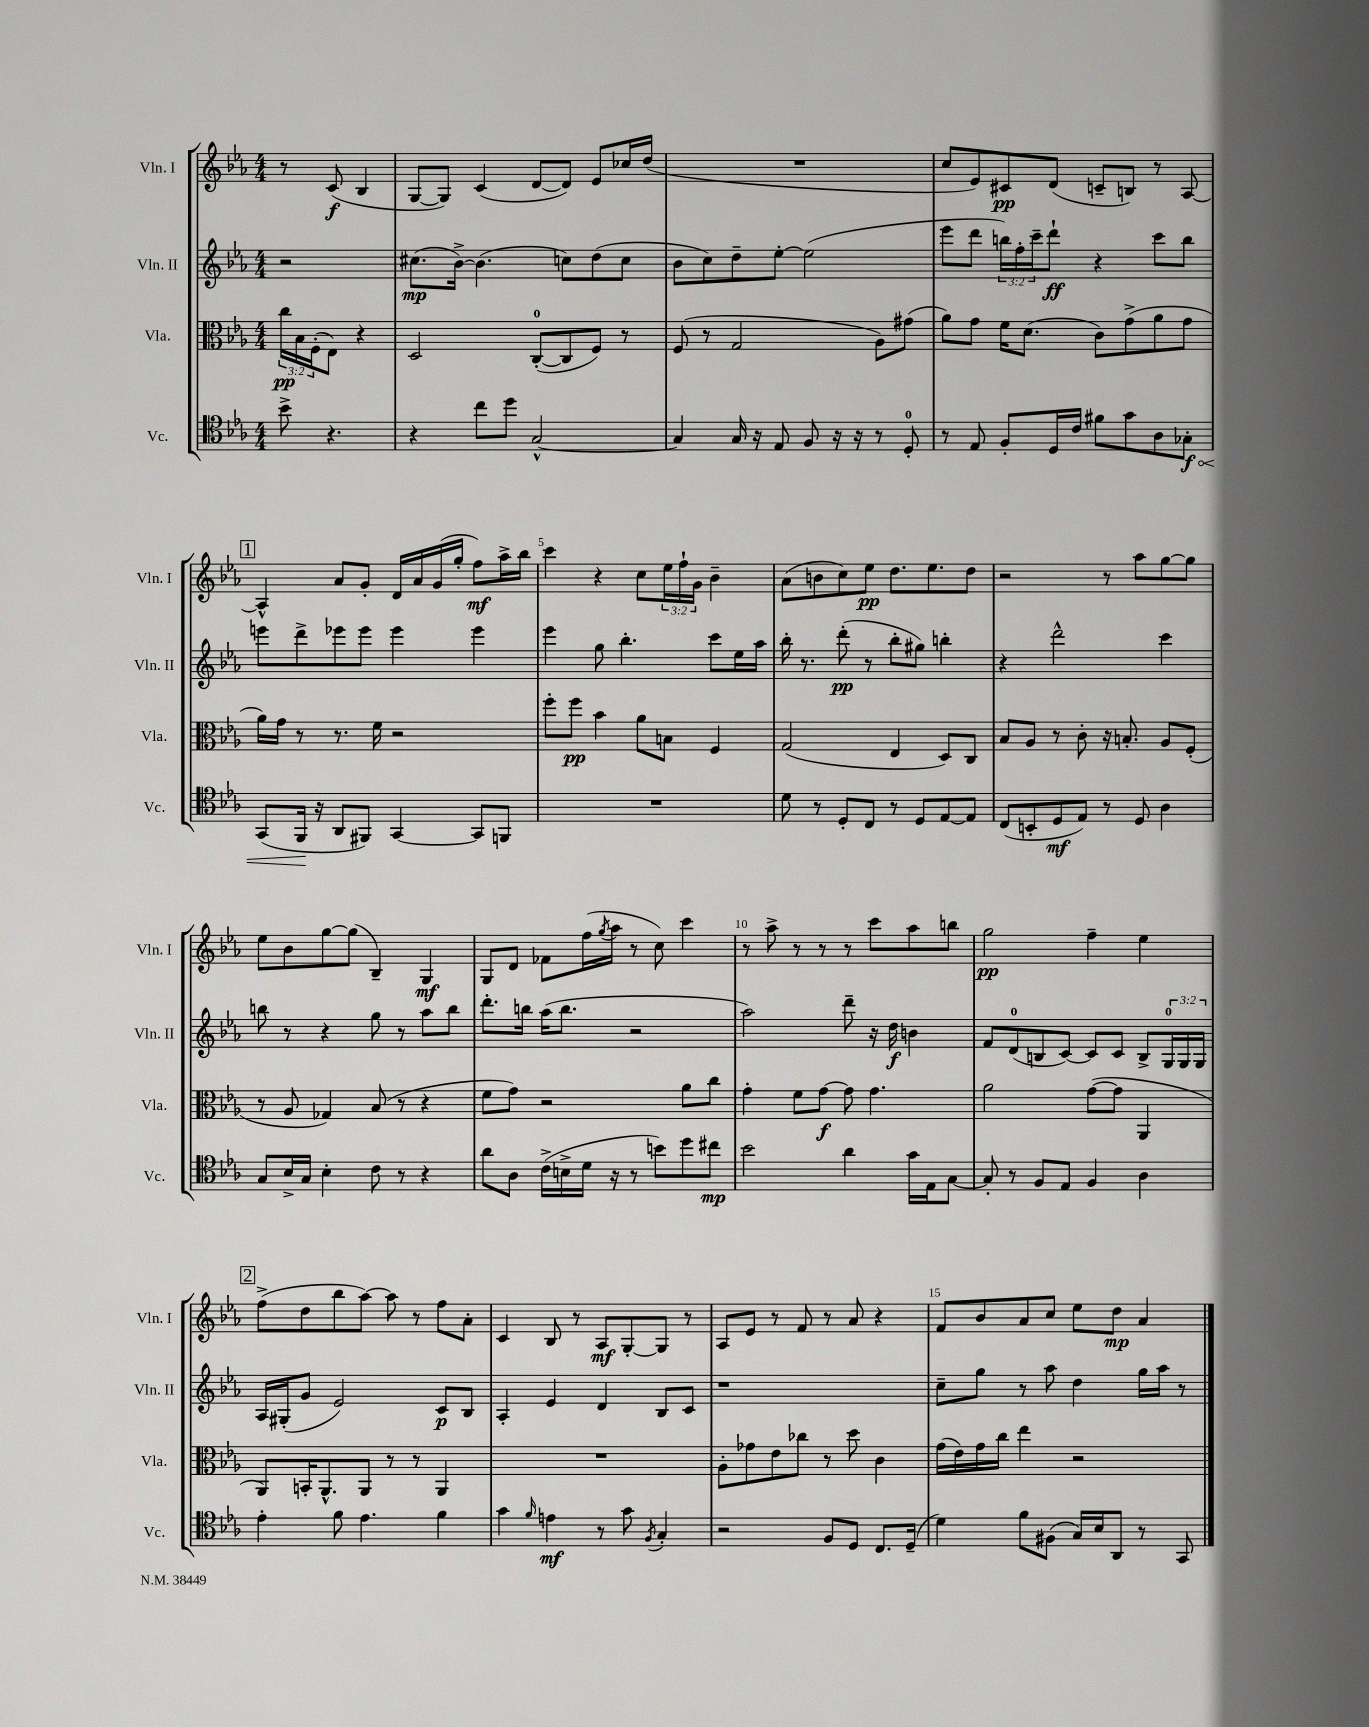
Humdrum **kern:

**kern	**dynam	**kern	**dynam	**kern	**dynam	**kern	**dynam
*part4	*part4	*part3	*part3	*part2	*part2	*part1	*part1
*staff4	*staff4	*staff3	*staff3	*staff2	*staff2	*staff1	*staff1
*I"Vc.	*	*I"Vla.	*	*I"Vln. II	*	*I"Vln. I	*
*I'Vc.	*	*I'Vla.	*	*I'Vln. II	*	*I'Vln. I	*
*clefC4	*	*clefC3	*	*clefG2	*	*clefG2	*
*k[b-e-a-]	*	*k[b-e-a-]	*	*k[b-e-a-]	*	*k[b-e-a-]	*
*M4/4	*	*M4/4	*	*M4/4	*	*M4/4	*
=	=	=	=	=	=	=	=
8b-^\	.	24cc\LL	pp	2r	.	8r	.
.	.	24B-\	.	.	.	.	.
.	.	(24F'\J	.	.	.	.	.
4.r	.	8E-\J)	.	.	.	(8c/	f
.	.	4r	.	.	.	4B-/	.
=1	=1	=1	=1	=1	=1	=1	=1
4r	.	2D/	.	(8.cc#X\L	mp	[8G/L	.
.	.	.	.	.	.	8G/J])	.
.	.	.	.	[16b-^\Jk)	.	.	.
8cc\L	.	.	.	(4.b-\]	.	(4c/	.
8dd\J	.	.	.	.	.	.	.
[2G^^/	.	([8C'/L	.	.	.	[8d/L	.
.	.	8C/]	.	8ccn\L)	.	8d/J])	.
.	.	8F/J)	.	(8dd\	.	8e-/L	.
.	.	8r	.	8cc\J	.	16cc-X/L	.
.	.	.	.	.	.	(16dd/JJ	.
=2	=2	=2	=2	=2	=2	=2	=2
4G/]	.	(8F/	.	8b-\L	.	1r	.
.	.	8r	.	8cc\)	.	.	.
16G/	.	2G/	.	8dd~\	.	.	.
16r	.	.	.	.	.	.	.
8E-/	.	.	.	[8ee-'\J	.	.	.
8F/	.	.	.	(2ee-\]	.	.	.
16r	.	.	.	.	.	.	.
16r	.	.	.	.	.	.	.
8r	.	8A-\L)	.	.	.	.	.
8D'/	.	(8g#X\J	.	.	.	.	.
=3	=3	=3	=3	=3	=3	=3	=3
8r	.	8a-\L)	.	8eee-\L	.	8cc/L	.
8E-/	.	8g\J	.	8ddd\J	.	8e-/)	.
8F'/L	.	16f\KL	.	24bbn\LL)	.	8c#X/	pp
.	.	.	.	24ff'\	.	.	.
.	.	(8.d\J	.	.	.	.	.
.	.	.	.	24ccc~\J	.	.	.
16D/L	.	.	.	8ddd`\J	ff	(8d/J	.
16c/JJ	.	.	.	.	.	.	.
8f#X\L	.	8c\L)	.	4r	.	8cn~/L	.
8g\	.	(8g^\	.	.	.	8Bn/J)	.
8A-\	.	8a-\	.	8ccc\L	.	8r	.
!	!LO:HP:b	!	!	!	!	!	!
8G-X'\J	< f	8g\J	.	8bb\J	.	[8A-/	.
!!LO:LB:g=z
!!LO:REH:place=s1:t=1
=4	=4	=4	=4	=4	=4	=4	=4
(8GG/L	.	16a-\LL)	.	8eeen\L	.	4A-^^/]	.
.	.	16g\JJ	.	.	.	.	.
16FF/Jk	.	8r	.	8ddd^\	.	.	.
16r	[	.	.	.	.	.	.
8AA-/L	.	8.r	.	8eee-X\	.	8a-/L	.
8FF#X/J)	.	.	.	8eee-\J	.	8g'/J	.
.	.	16f\	.	.	.	.	.
[4GG/	.	2r	.	4eee-\	.	16d/LL	.
.	.	.	.	.	.	16a-/	.
.	.	.	.	.	.	(16g/	.
.	.	.	.	.	.	16gg'/JJ	.
8GG/L]	.	.	.	4eee-\	.	8ff\L)	mf
8FFn/J	.	.	.	.	.	16aa-^\L	.
.	.	.	.	.	.	16bb-\JJ	.
=5	=5	=5	=5	=5	=5	=5	=5
1r	.	8ff'\L	.	4eee-\	.	4ccc\	.
.	.	8ff\J	pp	.	.	.	.
.	.	4b-\	.	8gg\	.	4r	.
.	.	.	.	4.bb-'\	.	.	.
.	.	8a-\L	.	.	.	8cc\L	.
.	.	8Bn\J	.	.	.	24ee-\L	.
.	.	.	.	.	.	24ff`\	.
.	.	.	.	.	.	24g\JJ	.
.	.	4F/	.	8ccc\L	.	4b-~\	.
.	.	.	.	16ee-\L	.	.	.
.	.	.	.	16aa-\JJ	.	.	.
=6	=6	=6	=6	=6	=6	=6	=6
8d\	.	(2G/	.	16bb-'\	.	(8a-\L	.
.	.	.	.	8.r	.	.	.
8r	.	.	.	.	.	8bn\	.
8D'/L	.	.	.	(8ddd'\	pp	8cc\)	.
8C/J	.	.	.	8r	.	8ee-\J	pp
8r	.	4E-/	.	8bb-'\L	.	8.dd\L	.
8D/L	.	.	.	8gg#X\J)	.	.	.
.	.	.	.	.	.	8.ee-\	.
[8E-/	.	8D/L)	.	4bbn'\	.	.	.
8E-/J]	.	8C/J	.	.	.	8dd\J	.
=7	=7	=7	=7	=7	=7	=7	=7
(8C/L	.	8B-/L	.	4r	.	2r	.
8BBn'/	.	8A-/J	.	.	.	.	.
8D/	mf	8r	.	2ddd^^\	.	.	.
8E-/J)	.	8c'\	.	.	.	.	.
8r	.	16r	.	.	.	8r	.
.	.	8.Bn'/	.	.	.	.	.
8D/	.	.	.	.	.	8aa-\L	.
4A-\	.	8A-/L	.	4ccc\	.	[8gg\	.
.	.	(8F'/J	.	.	.	8gg\J]	.
!!LO:LB:g=z
=8	=8	=8	=8	=8	=8	=8	=8
8G/L	.	8r	.	8bbn\	.	8ee-\L	.
16B-^/L	.	8A-/	.	8r	.	8b-\	.
16G/JJ	.	.	.	.	.	.	.
4B-'\	.	4G-X/)	.	4r	.	[8gg\	.
.	.	.	.	.	.	(8gg\J]	.
8c\	.	(8B-/	.	8gg\	.	4B-~/)	.
8r	.	8r	.	8r	.	.	.
4r	.	4r	.	8aa-\L	.	4G/	mf
.	.	.	.	8bb\J	.	.	.
=9	=9	=9	=9	=9	=9	=9	=9
8a-\L	.	8f\L	.	8.ddd'\L	.	8G/L	.
8A-\J	.	8g\J)	.	.	.	8d/J	.
.	.	.	.	16bbn\Jk	.	.	.
(16c^\LL	.	2r	.	(16aa-\KL	.	8f-X\L	.
16Bn^\	.	.	.	8.bb\J	.	.	.
16d\JJ	.	.	.	.	.	(16ff\L	.
.	.	.	.	.	.	8qgg/	.
16r	.	.	.	.	.	16aa-\JJ	.
8r	.	.	.	2r	.	8r	.
8bn\L)	.	.	.	.	.	8cc\)	.
8dd\	.	8a-\L	.	.	.	4ccc\	.
8cc#X\J	mp	8cc\J	.	.	.	.	.
=10	=10	=10	=10	=10	=10	=10	=10
2b-\	.	4g'\	.	2aa-\)	.	8r	.
.	.	.	.	.	.	8aa-^\	.
.	.	8f\L	.	.	.	8r	.
.	.	[8g\J	f	.	.	8r	.
4a-\	.	8g\]	.	8ddd~\	.	8r	.
.	.	4.g\	.	16r	.	8ccc\L	.
.	.	.	.	16dd\	f	.	.
16g\LL	.	.	.	4bn\	.	8aa-\	.
16E-\J	.	.	.	.	.	.	.
[8G\J	.	.	.	.	.	8bbn\J	.
=11	=11	=11	=11	=11	=11	=11	=11
8G'/]	.	2a-\	.	8f/L	.	2gg\	pp
8r	.	.	.	(8d/	.	.	.
8F/L	.	.	.	8Bn/	.	.	.
8E-/J	.	.	.	[8c/J)	.	.	.
4F/	.	([8g\L	.	8c/L]	.	4ff~\	.
.	.	8g\J]	.	8c/J	.	.	.
4A-\	.	4AA-/	.	8B^/L	.	4ee-\	.
.	.	.	.	24G/L	.	.	.
.	.	.	.	24G/	.	.	.
.	.	.	.	24G/JJ	.	.	.
!!LO:LB:g=z
!!LO:REH:place=s1:t=2
=12	=12	=12	=12	=12	=12	=12	=12
4e-'\	.	8AA-/L)	.	16A-/LL	.	(8ff^\L	.
.	.	.	.	(16G#X'/J	.	.	.
.	.	16BBn'/K	.	8g/J	.	8dd\	.
.	.	8.AA-^^/	.	.	.	.	.
8f\	.	.	.	2e-/)	.	8bb-\	.
4.e-\	.	8AA-/J	.	.	.	[8aa-\J)	.
.	.	8r	.	.	.	8aa-\]	.
.	.	8r	.	.	.	8r	.
4f\	.	4AA-/	.	8c/L	p	8ff\L	.
.	.	.	.	8B-/J	.	8a-'\J	.
=13	=13	=13	=13	=13	=13	=13	=13
4g\	.	1r	.	4A-'/	.	4c/	.
16qqf/	.	.	.	.	.	.	.
4en\	mf	.	.	4e-/	.	8B-/	.
.	.	.	.	.	.	8r	.
8r	.	.	.	4d/	.	8A-/L	mf
8g\	.	.	.	.	.	[8G'/	.
8qF/	.	.	.	.	.	.	.
4G'/	.	.	.	8B-/L	.	8G/J]	.
.	.	.	.	8c/J	.	8r	.
=14	=14	=14	=14	=14	=14	=14	=14
2r	.	8A-'\L	.	1r	.	8A-/L	.
.	.	8g-X\	.	.	.	8e-/J	.
.	.	8e-\	.	.	.	8r	.
.	.	8cc-X\J	.	.	.	8f/	.
8F/L	.	8r	.	.	.	8r	.
8D/J	.	8dd\	.	.	.	8a-/	.
8.C/L	.	4c\	.	.	.	4r	.
(16D~/Jk	.	.	.	.	.	.	.
=15	=15	=15	=15	=15	=15	=15	=15
4d\)	.	(16g\LL	.	8cc~\L	.	8f/L	.
.	.	16e-\)	.	.	.	.	.
.	.	16g\	.	8gg\J	.	8b-/	.
.	.	16cc\JJ	.	.	.	.	.
8f\L	.	4ee-\	.	8r	.	8a-/	.
(8F#X\J	.	.	.	8aa-\	.	8cc/J	.
16G/LL)	.	2r	.	4dd\	.	8ee-\L	.
16B-/J	.	.	.	.	.	.	.
8AA-/J	.	.	.	.	.	8dd\J	mp
8r	.	.	.	16gg\LL	.	4a-/	.
.	.	.	.	16aa-\JJ	.	.	.
8GG/	.	.	.	8r	.	.	.
==	==	==	==	==	==	==	==
*-	*-	*-	*-	*-	*-	*-	*-
